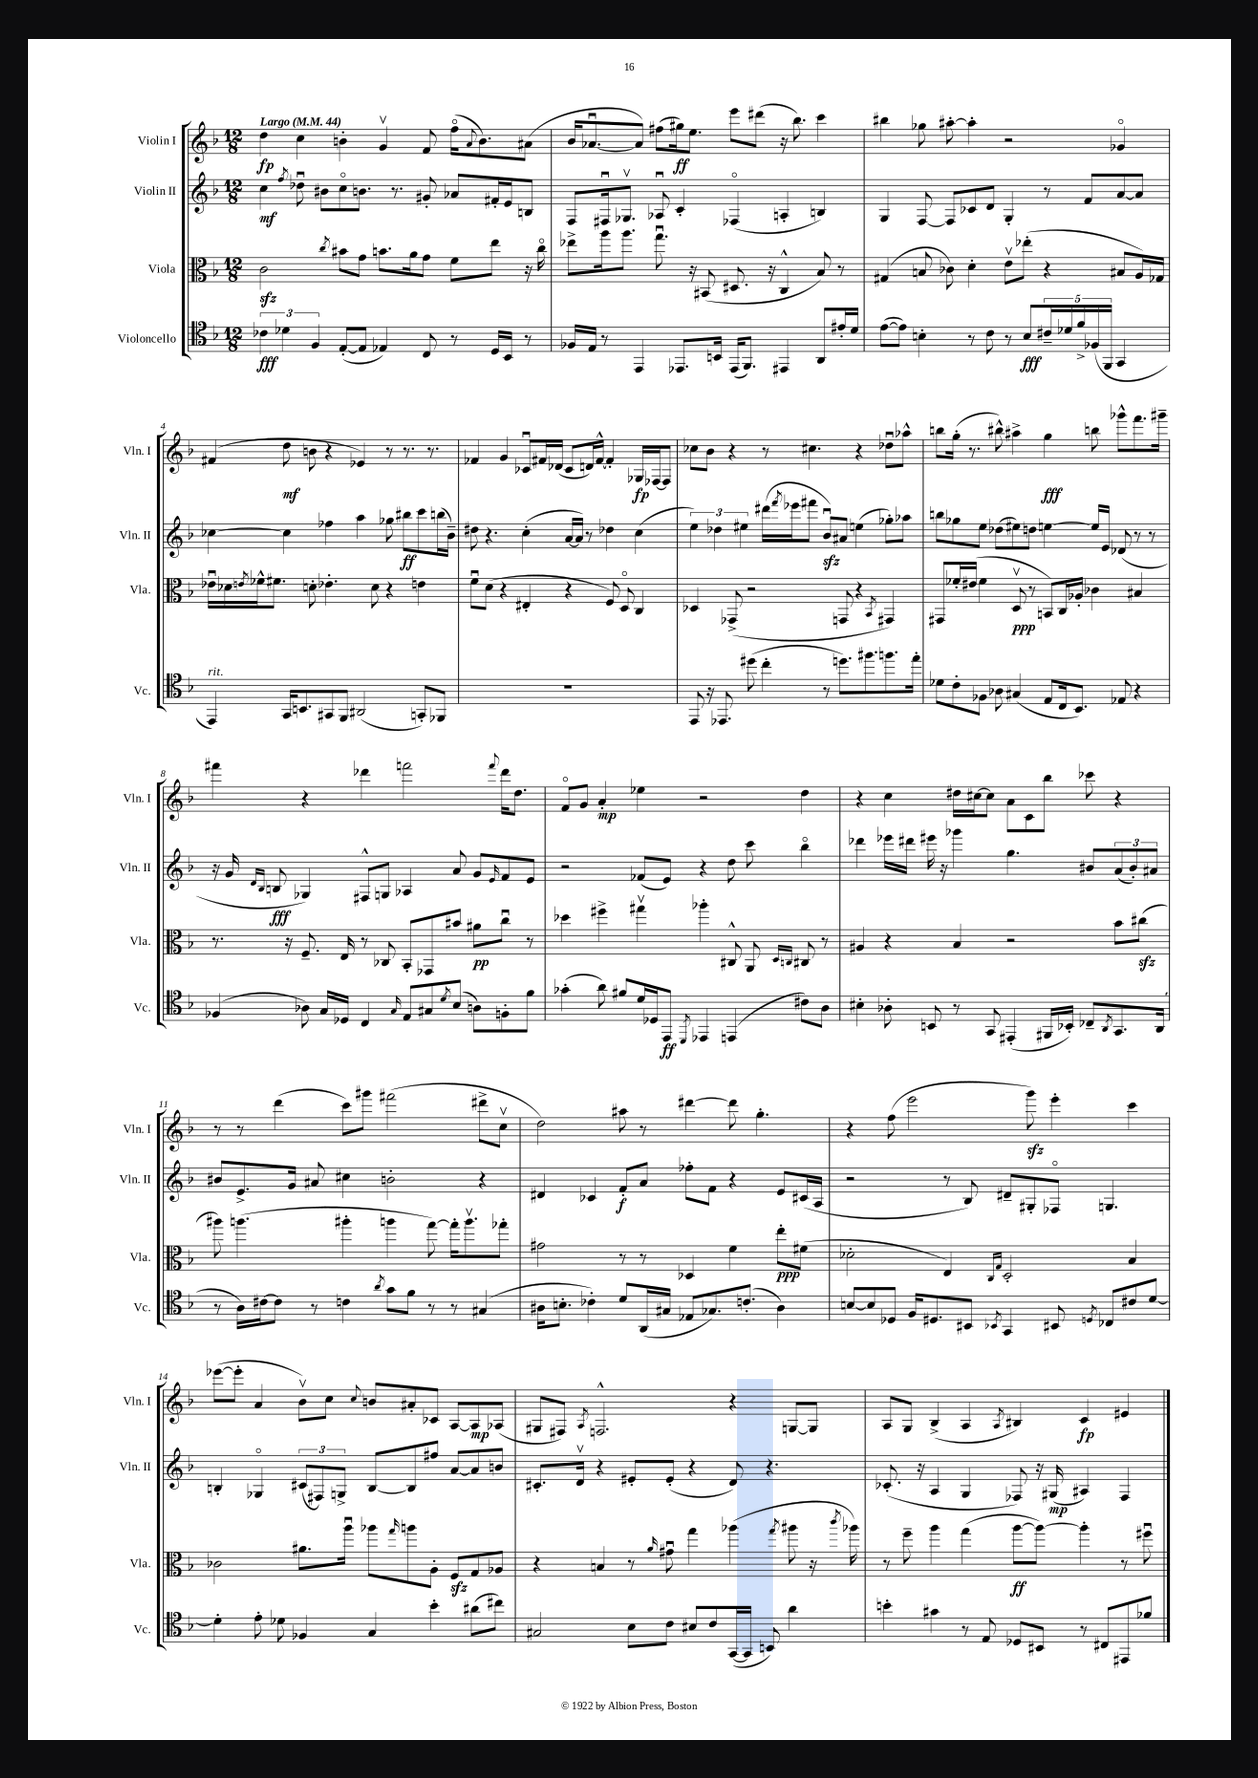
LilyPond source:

<<
\new StaffGroup <<
\new Staff = "s0" \with { instrumentName = "Violin I" shortInstrumentName = "Vln. I" } {
    \clef treble \key f \major \numericTimeSignature \time 12/8 \tempo "Largo" 4 = 44
    d''4\fp c''4 b'4-. g'4\upbow f'8 f''16\flageolet( \appoggiatura { a'8 } b'8.) ais'8( |
    bes'16 aes'8.~\downbow aes'8) fis''8( gis''16\ff) e''8. e'''8 dis'''8( r16 bes''8.) c'''4 |
    bis''4 ges''8 ais''8~-. ais''4-. r2 ges'4\flageolet |
    fis'4( d''8\mf b'8 r4 ees'4) r8 r8. r8. |
    fes'4 g'4 ces'8\downbow fis'16 des'16( ces'8 d'16) fis'16~-^ fis'4-. ges16\fp fes16~ fes8 |
    ces''8 bes'8 r4 r8 cis''4. r4 des''8\downbow aes''8-^ |
    b''8 g''16-.( r8. bis''8-^) ais''4-> g''4\fff b''8 ges'''8-^ f'''8. gis'''16-- |
    fis'''4 r4 des'''4 f'''2 \appoggiatura { f'''8 } des'''16 d''8. |
    f'8\flageolet g'8 a'4-.\mp ees''4 r2 d''4 |
    r4 c''4 dis''16 cis''16~ cis''8 a'8 c'8 bes''8 ces'''8 r4 |
    r8 r8 d'''4( c'''8) gis'''8 fis'''2( dis'''8-> c''8\upbow |
    d''2) ais''8 r8 dis'''4~ dis'''8 g''4.-. |
    r4 f''8( e'''2 g'''8\sfz) e'''4-. c'''4 |
    ees'''8~( ees'''8-. a'4 bes'8\upbow) c''8 \appoggiatura { c''8 } b'8 ais'8-. ces'8 a8~ a8\mp aes8( |
    gis8 fis8) \acciaccatura { a8 } f2.-^ r4 g8~ g8 |
    a8 g8 bes4->( a4 \acciaccatura { a8 } bis4) c'4\fp eis'4 \bar "|." |
}
\new Staff = "s1" \with { instrumentName = "Violin II" shortInstrumentName = "Vln. II" } {
    \clef treble \key f \major \numericTimeSignature \time 12/8
    c''4\mf \acciaccatura { f''8 } des''8\downbow bis'8 c''8\flageolet b'8. r8. gis'8-. aes'8 fis'16-. e'16 b8 |
    f8 fis16\downbow ges8.\upbow aes8\downbow c'4-. fes4\flageolet( a4-. b4) |
    g4 f8~ f8 ces'8 d'8 g4-. r8 f'8 a'8~ a'8 |
    ces''4~ ces''4 fes''4 a''4 ges''8 bis''8\ff c'''8 b''16( bes'16--) |
    dis''8 r4. c''4-.( a'16~ a'16) r8 des''4 c''4( |
    \tuplet 3/2 { e''4) des''4 eis''4 } dis'''16( \acciaccatura { f'''8 } ees'''16 fis'''8 bes'8\downbow\sfz) ais'8 e''4( ges''8-.) aes''8 |
    b''8 ges''8 e''8 des''8( eis''8) d''8 e''4~ e''16 e'16 des'8( r8 r8 |
    r16 g'16 \grace { d'16 bes16 } b8\fff ges4) fis8-^ g8 aes4 a'8 g'8 \grace { e'16 } f'8 e'8 |
    r2 fes'8( e'8) r4 d''8 c'''8 bes''4\flageolet |
    des'''4 ees'''16 dis'''16 eis'''16 r16 ges'''4 g''4. bis'8 \tuplet 3/2 { a'8( bis'8-.) ais'8 } |
    bis'8 e'8.-> g'16 ais'8 cis''4 b'2-. r4 |
    dis'4 ces'4 f'8-.\f a'8 fes''8-. f'8 r4 e'8 cis'16( a16 |
    r2 r8 bes8) dis'8-- gis8-. fes8\flageolet g4. |
    b4-. ges4\flageolet \tuplet 3/2 { cis'8( fis8) g8-> } b8~ b8 fis''8 a'8~ a'8 b'8 |
    cis'8.-. d'16\upbow r4 eis'8-. eis'8-.( r4 d'8) r4. |
    ces'8.-.( r16 a4 g4 fes8) r16 gis16\mp( ais4) fes4 \bar "|." |
}
\new Staff = "s2" \with { instrumentName = "Viola" shortInstrumentName = "Vla." } {
    \clef alto \key f \major \numericTimeSignature \time 12/8
    c'2\sfz \acciaccatura { c''8 } bis'8 g'8 b'8. a'16 g'8 f'8 e''8 r16 c''16\flageolet |
    ees''8-> a''16 a''8. g''8.\downbow r16 bis,8( dis8. r16 c4-^ bes8) r8 |
    gis4( b8 ces'8) d'4-. e'8\upbow ees''8-.( r4 bis8 a16) ges16 |
    ees'16\downbow des'16 \acciaccatura { e'8 } fes'16-^ fis'8. d'8-. ees'4.-. d'8 r4 e'4 |
    f'8\downbow d'8( r4 eis4-. r4 f8) d8\flageolet c4 |
    des4 ges,8->( r2 g,8 r4 \acciaccatura { bes,8 } gis,4) |
    gis,8 fes'16-. eis'16( fes'4 d8\upbow\ppp r8 b,8) c16 aes16-. ces'4 bis4 |
    r8. r16 f8.-- e16 r8 ces8 bes,8-. ges,8 bis'8 ais'8\pp c''8\downbow r8 |
    des''4 fis''4-> gis''4\upbow aes''4-. cis8-^ a,8 \grace { d16 c16 } cis8 r8 |
    ais4 r4 bes4 r2 bes'8 cis''8\sfz( |
    ais''8) a''4.( ais''4-. a''4 g''8~) g''16-. a''8.\upbow ges''8-. |
    gis'2 r8 r8 des4 f'4 e''8-.\ppp fis'8( |
    des'2-. e4) \grace { c16 g16 } d2-. bes4 |
    ces'2 ais'8. a''16\downbow aes''8 \grace { g''16 } a''8 a8-. f8\sfz g8 aes8 |
    r4 b4 r8 \grace { a'16 } gis'8\downbow g''4 aes''4( \acciaccatura { g''8 } ais''8 r16 \acciaccatura { c'''8 } aes''16) |
    r8 f''8-- a''4 g''4( a''8~\ff a''8~) a''4-. r8 fis''8\downbow \bar "|." |
}
\new Staff = "s3" \with { instrumentName = "Violoncello" shortInstrumentName = "Vc." } {
    \clef tenor \key f \major \numericTimeSignature \time 12/8
    \tuplet 3/2 { ces'4\fff des'4 f4 } e8~-.( e8 ees4) c8 r8 d16 bes,16 r8 |
    fes16 e16 r8 e,4 ees,8. b,16 ees,16( f,8.) eis,4 a,8 eis'16-. d'16 |
    e'8~( e'8) b4-. r8 c'8 r8 b8\fff \tuplet 5/4 { cis'16-- des'16 f'16-> fes16( f,16 } g,4 |
    e,4^\markup { \italic "rit." }) g,16 b,8. gis,8 f,8 ais,2( g,8-.) fes,8 |
    R1. |
    e,8 r16 ees,8. dis''8( c''4-. r8 d''8.) fis''8. f''8. e''16-. |
    des'8 c'8-. fes8 aes8 gis4( e8 c16 bes,8.) ees8 r4 |
    fes4( aes8) g16 des16 c4 \grace { g16 } e8 gis8 \acciaccatura { d'8 } bes8( a8) f8-. f'8 |
    ges'4-.( a'8) fis'8 d'16 des16 e,8\ff \acciaccatura { d,8 } ees,4 e,4( cis'8) a8 |
    bis4-. aes8-. b,8 r8 g,8 eis,4-.( fis,16 bes,16-.) ces8-- \acciaccatura { a,8 } g,8. a,16( |
    r8 a16) cis'16~ cis'8 r8 c'4 \acciaccatura { a'8 } g'8 f'8 r8 r8 gis4( |
    ais16 b8.-. ces'4-.) d'8 a,16( gis16 ees8 ges8.) c'8.-.( ais4) |
    b8~ b8 des8 f16 dis8. bis,8 \acciaccatura { bes,8 } g,4 bis,8 \acciaccatura { d8 } ces8 cis'8 d'8~ |
    d'4-. e'8-. des'8 fes4 g4 bes'4-. ais'8( cis''8) |
    gis2 bes8 c'8 bis8 c'8 g,16~( g,16 b,8) a'4 |
    b'4-. gis'4 r8 e8 des8 bis,8 r8 cis8 eis,8 fes'8 \bar "|." |
}
>>
>>
